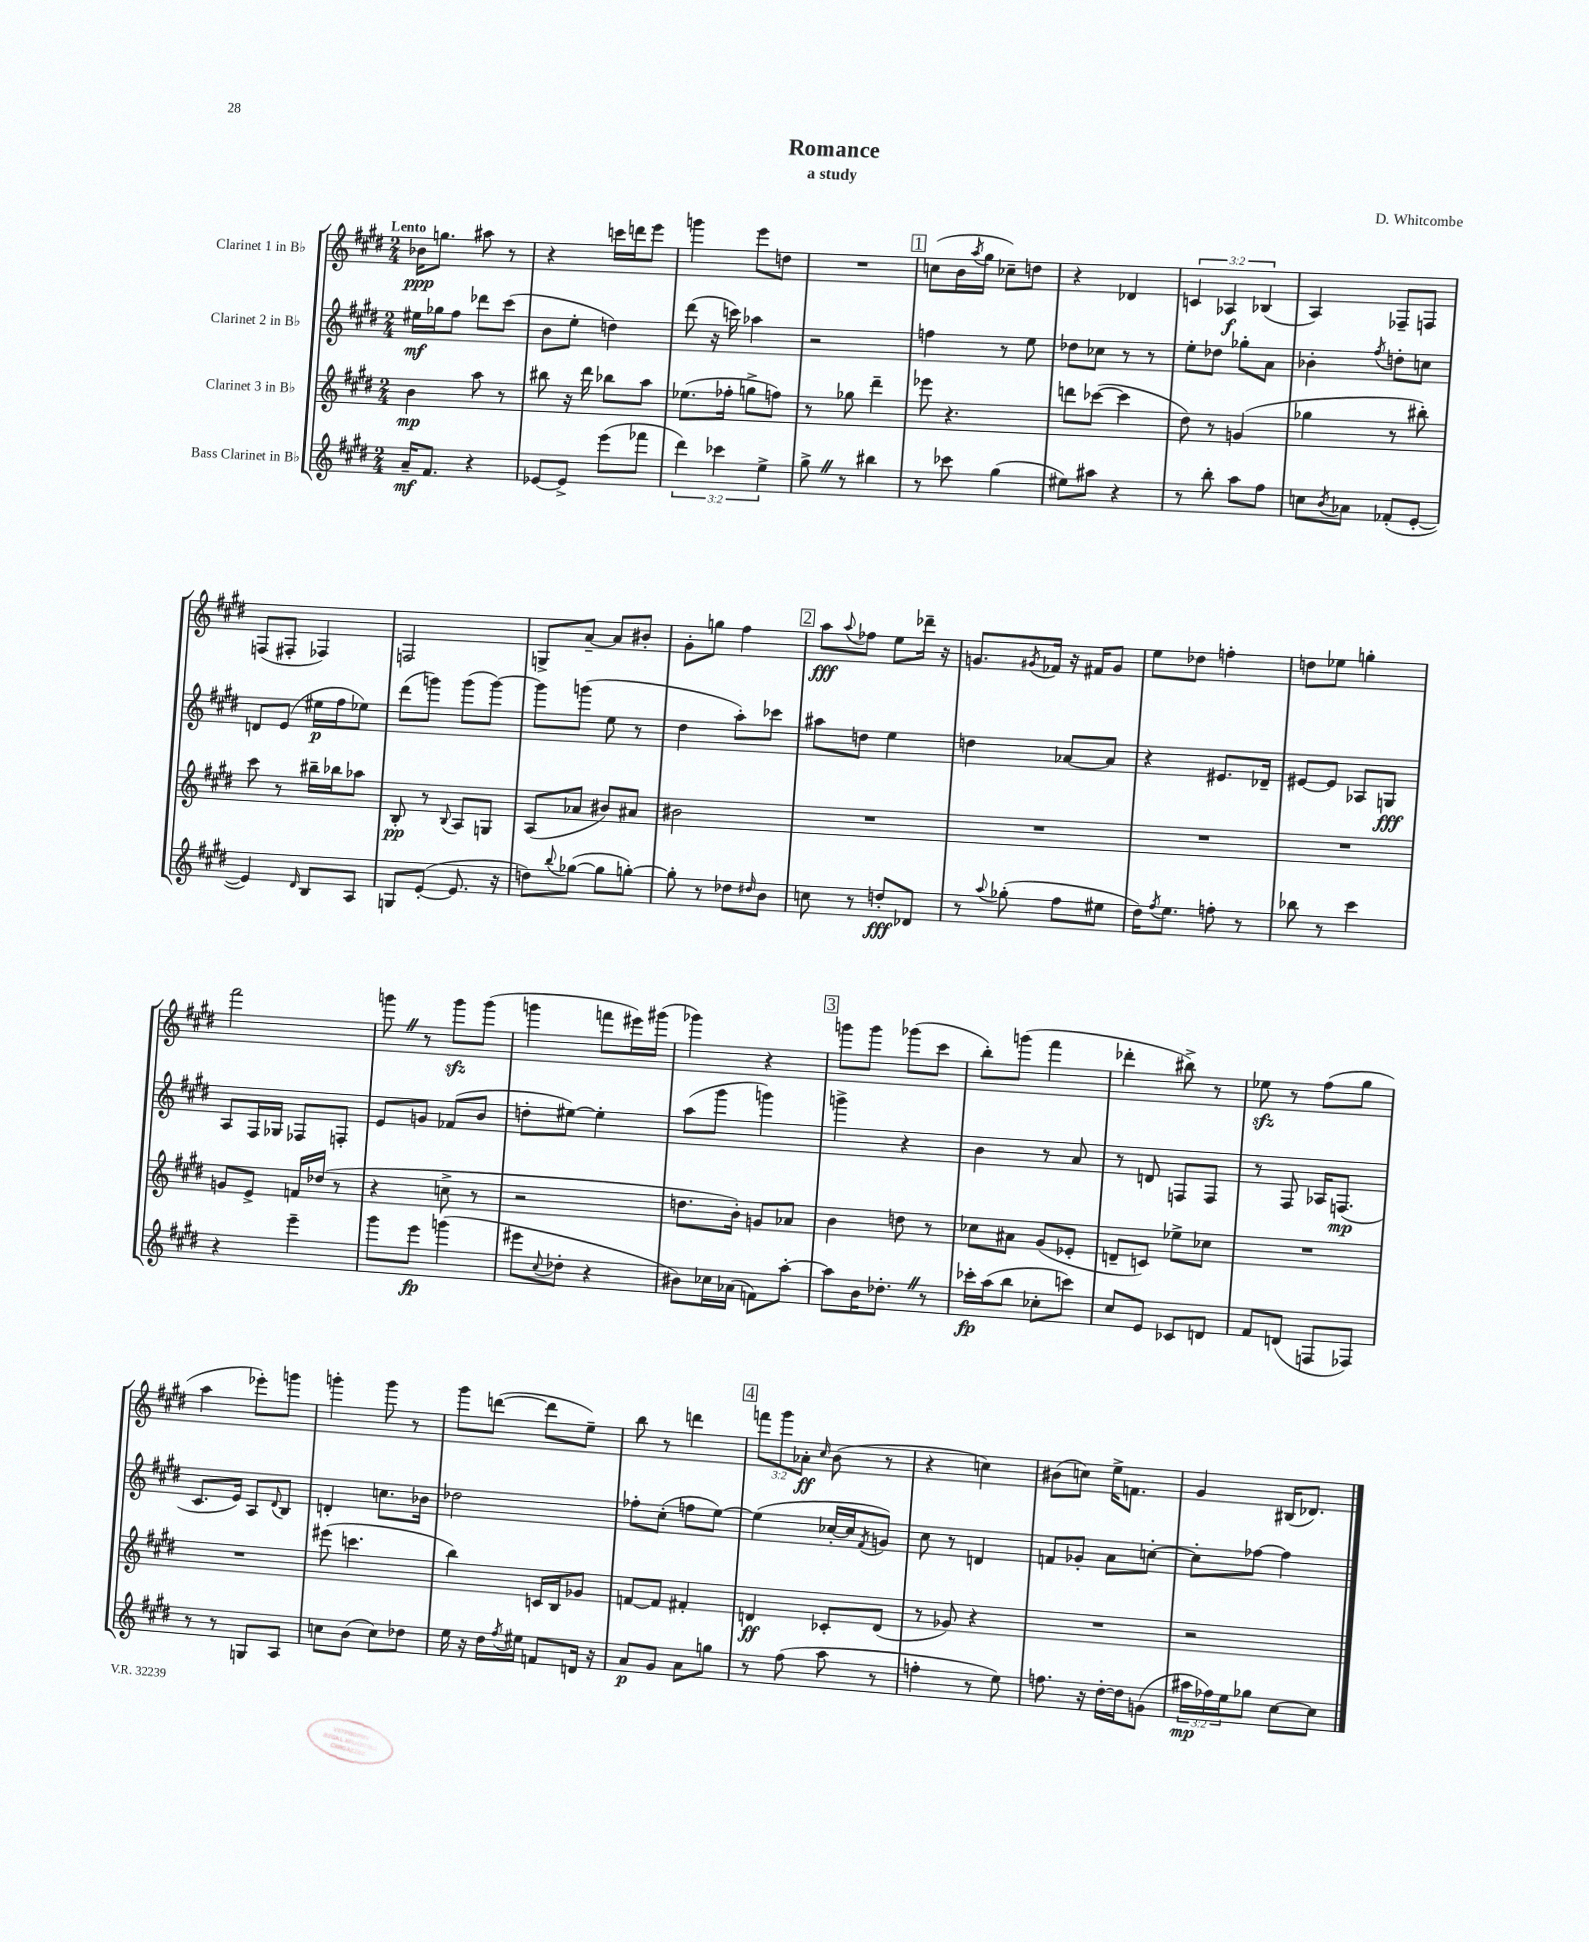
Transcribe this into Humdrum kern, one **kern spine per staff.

**kern	**kern	**kern	**kern
*staff4	*staff3	*staff2	*staff1
*clefG2	*clefG2	*clefG2	*clefG2
*k[f#c#g#d#]	*k[f#c#g#d#]	*k[f#c#g#d#]	*k[f#c#g#d#]
*M2/4	*M2/4	*M2/4	*M2/4
16a~	4b	16ee#	16b-
8.f#	.	16gg-	8.gg
.	.	8ff#	.
4r	8aa	8ddd-	8aa#
.	8r	(8ccc#	8r
=	=	=	=
[8e-	8bb#	8b	4r
8e-^]	16r	8ee'	.
.	16ddd#	.	.
(8eee	8bb-	4dd)	16ccc
.	.	.	16ddd
8fff-	8aa	.	8eee
=	=	=	=
6ddd#)	(8.ee-	(8ddd#	4ggg
.	.	16r	.
6ccc-	.	.	.
.	16ff-'	16ccc)	.
.	8gg^	4aa-	8eee
6ee^	.	.	.
.	8ff)	.	8dd
=	=	=	=
8gg#^	8r	2r	2r
8r	8gg-	.	.
4bb#	4ddd#~	.	.
=	=	=	=
8r	8eee-	4ff	(8cc
8ccc-	4.r	.	16b
.	.	.	8qaa
.	.	.	16gg#
(4gg#	.	8r	8cc-~)
.	.	8ee	8dd
=	=	=	=
8ee#)	8ddd	8dd-	4r
8aa#	([8ccc-	8cc-	.
4r	4ccc-]	8r	4d-
.	.	8r	.
=	=	=	=
8r	8dd#)	8ee'	6c
8bb'	8r	8dd-	.
.	.	.	6A-
8aa	(4g	8gg-'	.
.	.	.	(6B-
8ff#	.	8a	.
=	=	=	=
8cc	4gg-	4b-'	4A)
8qb	.	.	.
8a-	.	.	.
.	.	8qff#	.
(8f-'	8r	8dd'	8F-~
[8e'	8bb#')	8cc	8F
=	=	=	=
4e])	8ccc#	8d	(8F
.	8r	(8e	8F#'
16qqd#	.	.	.
8B	16bb#~	16ee#	4F-)
.	16bb-	16ff#	.
8A	8aa-	8ee-)	.
=	=	=	=
8G	8B'	(8ddd#	2F
([8e'	8r	8ggg)	.
.	8qqB	.	.
8.e]	8A	(8ggg	.
.	8G	[8ggg)	.
16r	.	.	.
=	=	=	=
8dd)	(8A	8ggg]	8G^
8qqbb	.	.	.
([8gg-	8a-	(8ggg	[8a~
8gg-]	8b#)	8ee	8a]
[8gg')	8a#	8r	8b#'
=	=	=	=
8gg']	2b#	4dd#	8g#'
8r	.	.	8gg
8dd-	.	8aa')	4ff#
16qqdd#	.	.	.
8b	.	8ccc-	.
=	=	=	=
8cc	2r	8aa#	8aa
.	.	.	8qqaa
8r	.	8dd	8ff-
8dd'	.	4ee	8ee
8d-	.	.	16ddd-~
.	.	.	16r
=	=	=	=
8r	2r	4dd	8.g
8qqaa	.	.	.
(8gg-'	.	.	.
.	.	.	8qg#
.	.	.	16f-
8ff#	.	[8a-	16r
.	.	.	16f#
8ee#	.	8a-]	8g#
=	=	=	=
16dd#)	2r	4r	8ee
8qff#	.	.	.
8.ee	.	.	.
.	.	.	8dd-
8ff'	.	8.e#	4ff'
8r	.	.	.
.	.	16d-~	.
=	=	=	=
8bb-	2r	[8e#	8dd
8r	.	8e#]	8ee-
4ccc#	.	8A-	4gg'
.	.	8G	.
=	=	=	=
4r	8g	8A	2fff#
.	8e^	16F#	.
.	.	16G-	.
4eee~	16f	8F-	.
.	(16dd-	.	.
.	8r	8F'	.
=	=	=	=
8ggg#	4r	8e	8ggg
8eee	.	8g	8r
(4ggg	8cc^	(8f-	8ggg
.	8r	8b	(8ggg
=	=	=	=
8eee#	2r	8dd'	4ggg
8qqcc#	.	.	.
8dd-'	.	[8ee#)	.
4r	.	4ee#']	8fff
.	.	.	16eee#)
.	.	.	(16ggg#
=	=	=	=
8b#)	8.dd	(8aa	4ggg-)
16cc-	.	8ggg#	.
(16a-	16b')	.	.
8f)	8g	4ggg)	4r
[8aa'	8a-	.	.
=	=	=	=
8aa]	4b	4ggg^	8ggg
16b	.	.	8ggg
8.dd-'	.	.	.
.	8dd	4r	(8ggg-
8r	8r	.	8ccc#
=	=	=	=
16ccc-'	8cc-	4b	8bb')
(16aa	.	.	.
8bb	8a#	.	(8ggg
8cc-'	(8g#	8r	4fff#
8ccc)	8e-'	8a	.
=	=	=	=
8cc#	8d~	8r	4ddd-'
8e	8c)	8d	.
8c-	8ee-^	8F	8bb#^)
8d	8cc-	8F	8r
=	=	=	=
8f#	2r	8r	8ee-
(8d	.	8F#	8r
8F	.	16A-	(8ff#
.	.	(8.F	.
8F-)	.	.	8gg#
=	=	=	=
8r	2r	8.c#	4aa
8r	.	.	.
.	.	16e)	.
8G	.	8A	8eee-')
.	.	8qqd#	.
8A	.	8B	8ggg
=	=	=	=
8cc	(8eee#	4d'	4ggg'
(8b	4.ccc	.	.
8cc)	.	8.cc	8ggg
8dd-	.	.	8r
.	.	16b-	.
=	=	=	=
16ee	4bb)	2dd-	8ggg#
16r	.	.	.
16dd#	.	.	([8ddd
8qff#	.	.	.
16ee#	.	.	.
8f	16c	.	8ddd]
.	16B	.	.
16d	8g-	.	8ee~)
16r	.	.	.
=	=	=	=
8a	[8f	8ff-'	8bb
8g#	8f]	(8cc#'	8r
8a	4f#'	8ff	4ddd
8gg	.	[8ee)	.
=	=	=	=
8r	4d	(4ee]	12fff
.	.	.	12ggg#
(8ff#	.	.	.
.	.	.	12a-'
.	.	.	16qqcc#
8aa	8c-'	[16cc-'	(8b
.	.	16cc-]	.
.	.	8qf#	.
8r	(8d	8g)	8r
=	=	=	=
4ff'	8r	8cc#	4r
.	8g-)	8r	.
8r	4r	4d	4cc)
8ee)	.	.	.
=	=	=	=
8.ff	2r	8f	(8b#
.	.	8g-'	8cc)
16r	.	.	.
[16dd#'	.	8a	16ee^
16dd#]	.	.	8.f
(8g	.	[8cc'	.
=	=	=	=
24aa#	2r	8cc']	4g#
24ff-)	.	.	.
24ee	.	.	.
8gg-	.	[8ff-	.
[8cc#	.	4ff-]	(16B#
.	.	.	8.d-)
8cc#]	.	.	.
==	==	==	==
*-	*-	*-	*-
